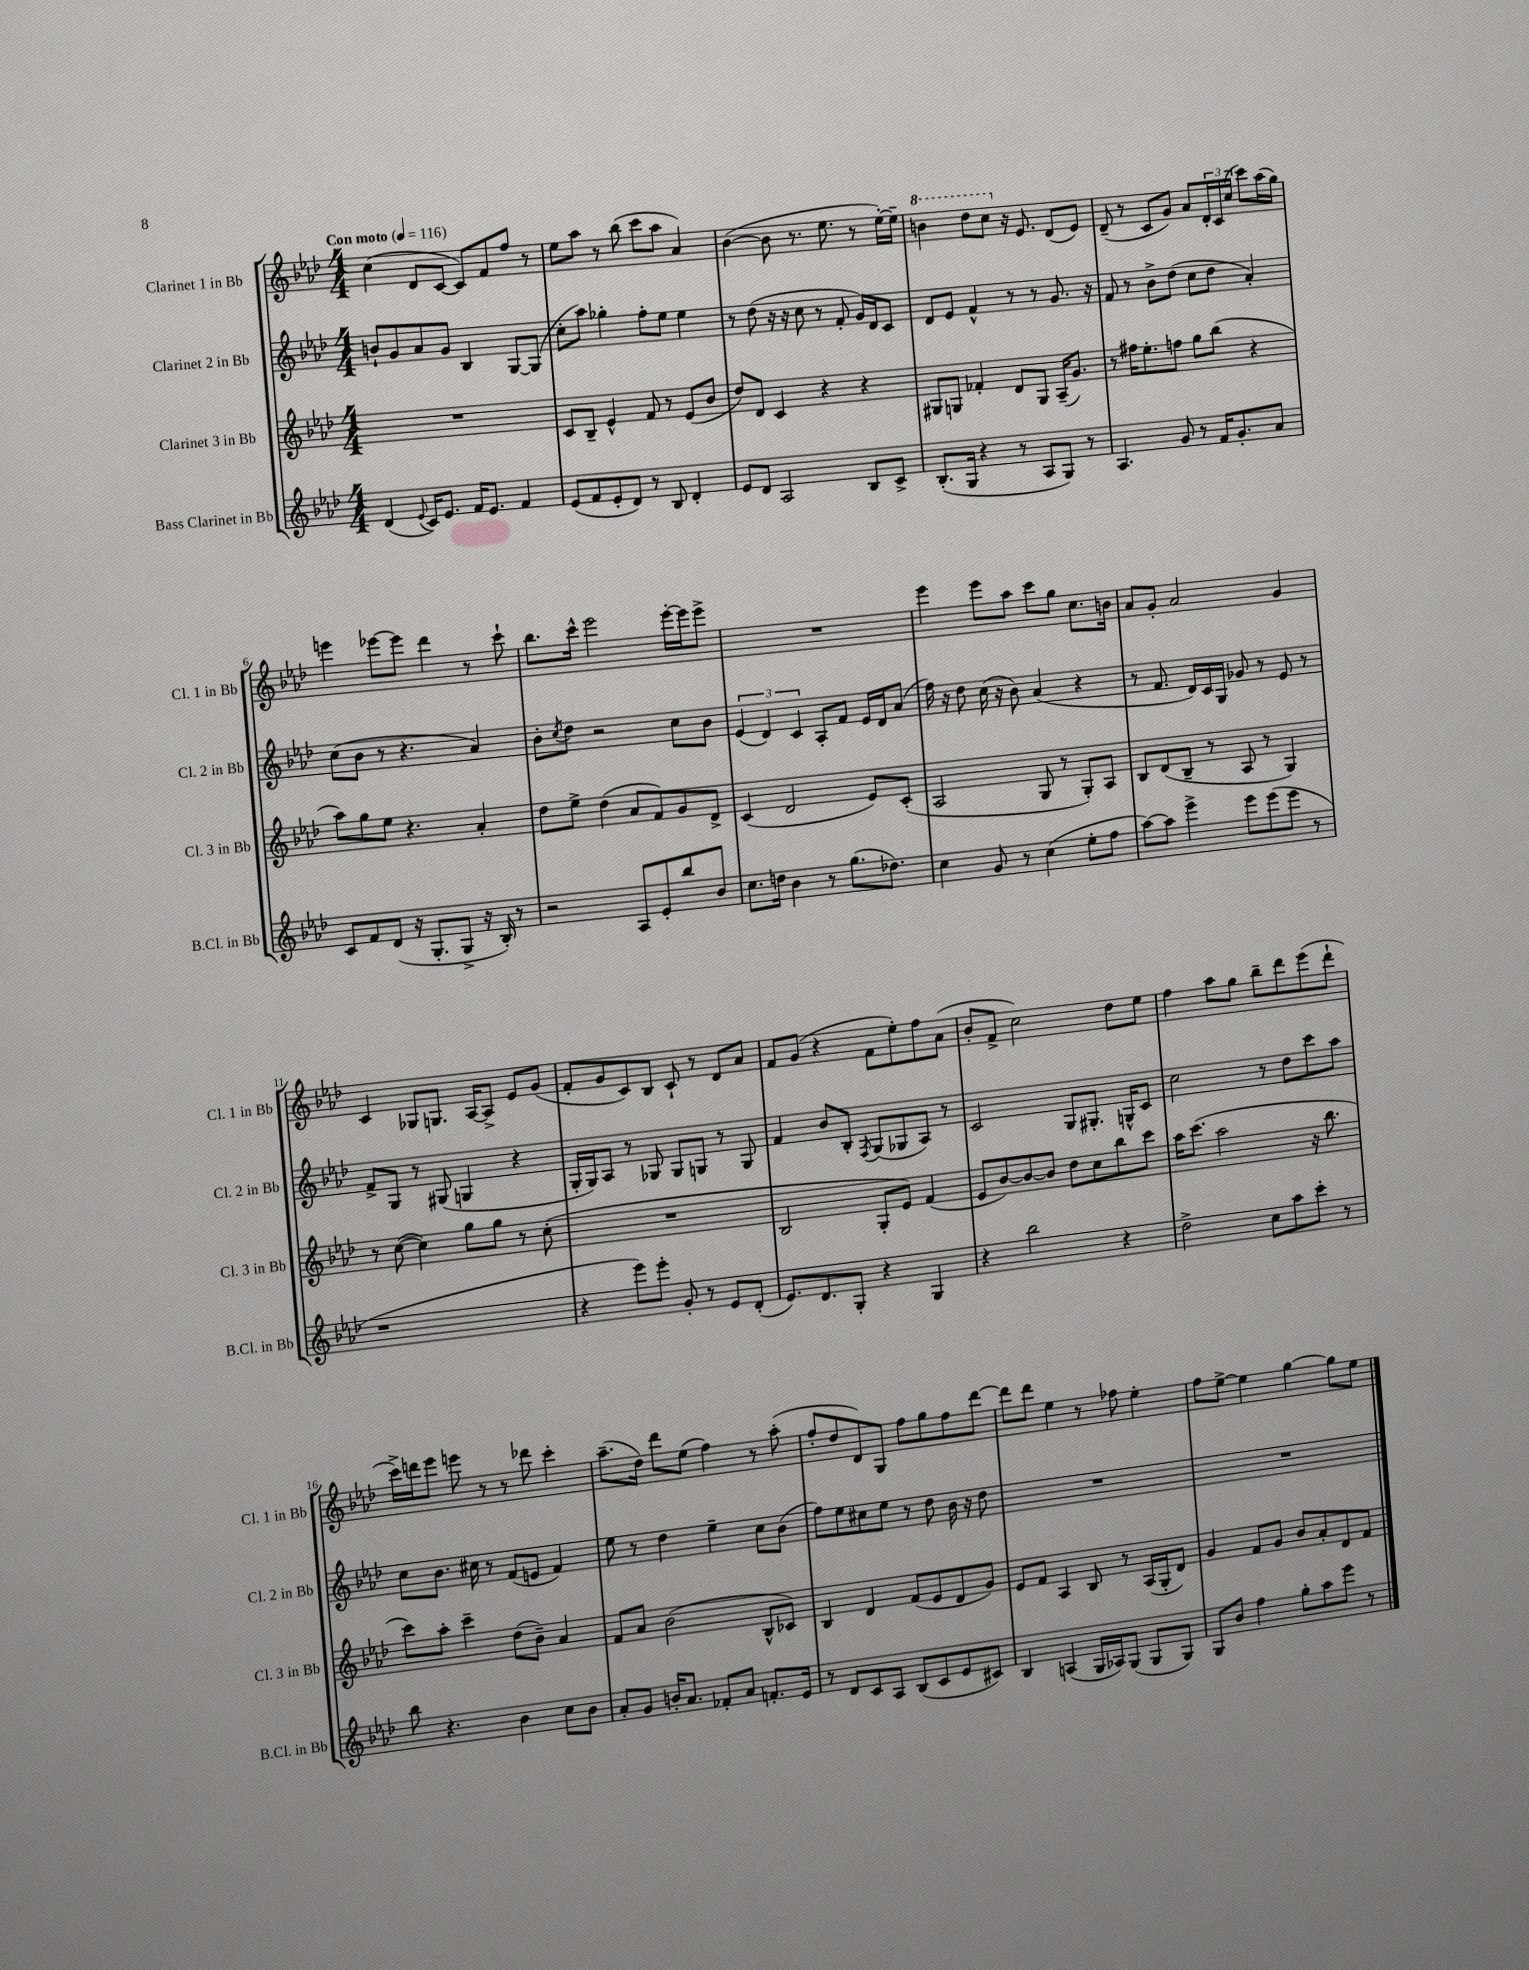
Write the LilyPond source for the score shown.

<<
\new StaffGroup <<
\new Staff = "s0" \with { instrumentName = "Clarinet 1 in Bb" shortInstrumentName = "Cl. 1 in Bb" } {
    \clef treble \key aes \major \numericTimeSignature \time 4/4 \tempo "Con moto" 4 = 116
    c''4( des'8 c'8~ c'8) f'8 f''8 r8 |
    ees''8 aes''8 r8 bes''8( c'''8 aes''8 aes'4) |
    bes'4~( bes'8 r8. ees''8. r8 ees''16~-.) ees''16-- |
    \ottava #1 b''4 des'''8 c'''8 \ottava #0 r16 ees'8. des'8( ees'8) |
    des'8--( r8 c'8 g'8) aes'8 \tuplet 3/2 { des'16-. c'16 c''16( } c'''8) aes''16( g''16) |
    e'''4 ees'''8~ ees'''8 des'''4 r8 c'''8-! |
    bes''8. c'''16-^ ees'''2 ees'''16~-. ees'''16 ees'''8-> |
    R1 |
    ees'''4 ees'''8 aes''8 c'''8 g''8 c''8. b'16 |
    aes'8 g'8-. aes'2 g'4 |
    c'4 ges8 g8. aes16~ aes8-> ees'8 g'8( |
    f'8-. g'8 c'8) bes8 c'8-! r8 des'8 aes'8 |
    f'8 g'8( r4 f'8 ees''8-.) f''8 aes'8( |
    bes'8-. f'8-> c''2) des''8 ees''8 |
    f''4 aes''8 g''8 bes''8-- des'''8 ees'''8( des'''8-! |
    c'''16->) d'''16 ees'''8 e'''8 r8 r8 des'''8 c'''4-. |
    aes''8.--( des''16) des'''8 ees''8( f''4) r8 aes''8-.( |
    f''8-. des''8 des'8) g8 f''8 g''8 f''8 des'''8~ |
    des'''8 des'''8 ees''4 r8 fes''8 ees''4-. |
    f''8 ees''8~-> ees''4 g''4~ g''8 ees''8 \bar "|." |
}
\new Staff = "s1" \with { instrumentName = "Clarinet 2 in Bb" shortInstrumentName = "Cl. 2 in Bb" } {
    \clef treble \key aes \major \numericTimeSignature \time 4/4
    b'8-! g'8 aes'8 g'8 bes4 g8~ g8( |
    c''8-. aes''8) ges''4-. f''8-. ees''8 ees''4 |
    r8 des''8( r16 r16 c''8 r8 f'8-. g'16) des'16 c'8 |
    des'8 ees'8 f'4-^ r8 r8 g'8. r16 |
    f'8 r8 bes'8-> des''8( c''8 des''8 aes'4-.) |
    c''8( bes'8 r8 r4. aes'4) |
    bes'8-. \acciaccatura { c''8 } des''8 r2 c''8 bes'8 |
    \tuplet 3/2 { ees'4( des'4) c'4 } aes8-. f'8 ees'16 des'16 aes'8( |
    f''16) r16 des''8 c''16( r16 bes'8) aes'4( r4 |
    r8 f'8. des'16) c'16 g16 ges'8 r8 ees'8 r8 |
    f'8-> g8 r8 gis8( g4 r4 |
    g16-. g16) aes8 r8 ges8 ges8 g8 r8 g8 |
    f'4 bes'8 bes8-. \acciaccatura { f8 } g8( ges8 aes8) r8 |
    c'2 g8 gis8.-. g16-^ c'8 |
    c''2 r8 des''8 c'''8 aes''8 |
    c''8 bes'8. cis''16 r8 f'8( e'8 f'4) |
    ees''8 r8 des''4 ees''4-- c''8 bes'8( |
    f''8) ees''8 cis''8 ees''8 r8 des''8 bes'16 r16 des''8 |
    R1 |
    R1 \bar "|." |
}
\new Staff = "s2" \with { instrumentName = "Clarinet 3 in Bb" shortInstrumentName = "Cl. 3 in Bb" } {
    \clef treble \key aes \major \numericTimeSignature \time 4/4
    R1 |
    c'8 bes8-- ees'4-^ f'8 r8 ees'8( bes'8 |
    des''8) des'8 c'4 r4 r4 |
    gis8 g8 fes'4-. des'8 g8 aes16--( g'8.) |
    r8 fis''16 ees''8.-. f''8 g''8 bes''8( r4 |
    aes''8) g''8 ees''8 r4. aes'4-. |
    des''8 ees''8-> des''4( aes'8 f'8) g'8 des'8-> |
    c'4( des'2 ees'8) c'8-.( |
    aes2 g8 r8 g8-.) aes8 |
    bes8 des'8( bes8-- r8 aes8 r8 g4) |
    r8 c''8~( c''4) g''8 g''8 r8 c''8-.( |
    R1 |
    bes2 g8-. ees'8) f'4( |
    ees'8 bes'8~) bes'8~ bes'8 des''8 c''8 bes''8 c'''8 |
    aes''16 c'''8.( aes''2 r16 bes''8. |
    c'''8) aes''8-. c'''4-- des''8( bes'8--) aes'4 |
    f'8 aes'8 bes'2( bes8-^ ces'8) |
    bes4 des'4 f'8( ees'8 des'8 g'8) |
    ees'8 f'8 aes4 bes8 r8 aes16( g16-. des'8) |
    g'4 f'8 g'8 bes'8 aes'8-. des'8 f'8 \bar "|." |
}
\new Staff = "s3" \with { instrumentName = "Bass Clarinet in Bb" shortInstrumentName = "B.Cl. in Bb" } {
    \clef treble \key aes \major \numericTimeSignature \time 4/4
    des'4( \appoggiatura { ees'8 } c'16) ees'8. f'16 ees'8. f'4 |
    ees'8( f'8 ees'8-. des'8) r8 bes8 des'4-. |
    ees'8 des'8 aes2 bes8 c'8-> |
    bes8.-.( g16 r4 r8 aes8 g8) r8 |
    aes4. g'8 r8 f'16 g'8.-. aes'8 |
    c'8 f'8 des'8( r16 g8.-. g8-> r16 bes16-.) r8 |
    r2 aes8 ees'8-. bes''8 bes'8 |
    c''8. d''16 bes'4 r8 g''8.( des''8.) |
    c''4 g'8 r8 c''4( ees''8-. f''8 |
    aes''8~) aes''8 ees'''4-> ees'''8 ees'''8( ees'''8 r8 |
    r1 |
    r4 ees'''8) ees'''8-. g'8-. r8 ees'8 des'8-.( |
    ees'8.) des'8. g8-. r4 g4 |
    r4 bes''2 r4 |
    des''2-> c''8 aes''8 c'''8-. r8 |
    bes''8 r4. bes'4 c''8 bes'8 |
    aes'8-. g'8 b'16-. aes'8. fes'8-. aes'8 f'8.-. ees'16 |
    r8 des'8 c'8 aes8 bes8( c'8 ees'8 cis'8) |
    bes4 a4( g16 aes16) g8( g8 g8) |
    g8 bes'8 f''4 g''8-. aes''8 ees'''8 r8 \bar "|." |
}
>>
>>
